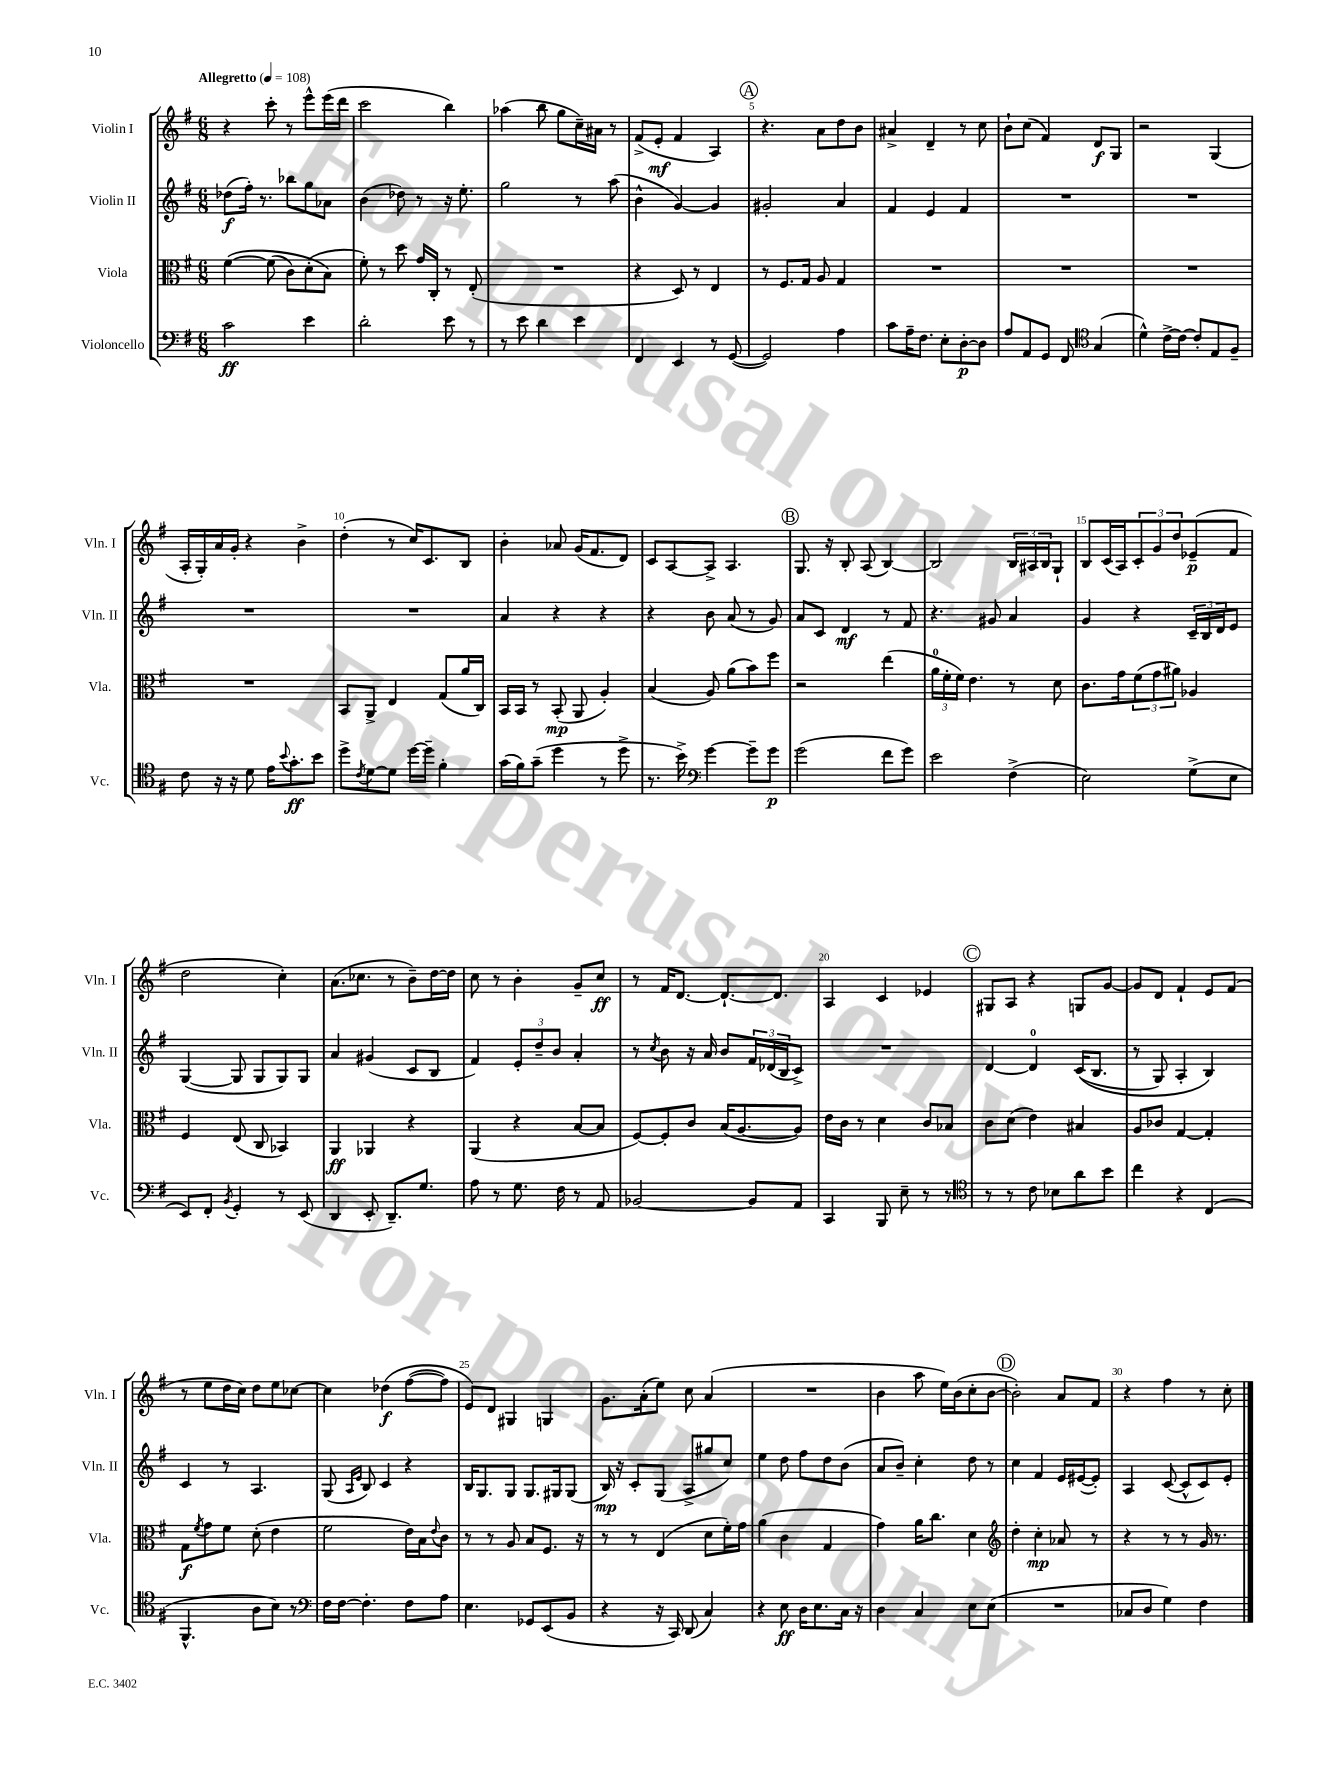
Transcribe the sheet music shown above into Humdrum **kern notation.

**kern	**kern	**kern	**kern
*staff4	*staff3	*staff2	*staff1
*clefF4	*clefC3	*clefG2	*clefG2
*k[f#]	*k[f#]	*k[f#]	*k[f#]
*M6/8	*M6/8	*M6/8	*M6/8
*MM108	*MM108	*MM108	*MM108
2c	&([4f#	(8dd-	4r
.	.	16ff#')	.
.	.	8.r	.
.	(8f#]	.	8ccc'
.	8c)	8bb-	8r
4e	(8d'	8gg	8eee^^
.	8B&)	8a-	(16eee
.	.	.	16ddd
=	=	=	=
2d'	8f#')	(4b	2ccc
.	8r	.	.
.	8dd	8dd-)	.
.	16g	8r	.
.	16C'	.	.
8e	8r	16r	4bb)
.	.	8.ee'	.
8r	(8E'	.	.
=	=	=	=
8r	2.r	2gg	(4aa-
8e	.	.	.
4d	.	.	8bb
.	.	.	8gg
4e	.	8r	16cc~)
.	.	.	16a#
.	.	(8aa	8r
=	=	=	=
4FF#	4r	4b^^	(8f#^
.	.	.	8e'
4EE	8D)	[4g)	4f#
.	8r	.	.
8r	4E	4g]	4A)
([8GG	.	.	.
=	=	=	=
2GG])	8r	2g#'	4.r
.	8.F#	.	.
.	16G	.	.
.	8A	.	8a
4A	4G	4a	8dd
.	.	.	8b
=	=	=	=
8c	2.r	4f#	4a#^
16A~	.	.	.
8.F#	.	.	.
.	.	4e	4d~
8E'	.	.	.
[8D'	.	4f#	8r
8D]	.	.	8cc
=	=	=	=
8A	2.r	2.r	8b`
8AA	.	.	(8cc
8GG	.	.	4f#)
8FF#	.	.	.
*clefC4	*	*	*
(4G	.	.	8d
.	.	.	8G
=	=	=	=
4d^^)	2.r	2.r	2r
[16c^	.	.	.
16c_	.	.	.
8c']	.	.	.
8E	.	.	(4G
8F#~	.	.	.
=	=	=	=
8c	2.r	2.r	16A'
.	.	.	16G')
16r	.	.	16a
16r	.	.	16g'
8d	.	.	4r
16e	.	.	.
8qqb	.	.	.
8.g'	.	.	.
.	.	.	4b^
8b	.	.	.
=	=	=	=
8dd^	8BB	2.r	(4dd'
8qc	.	.	.
[8d	8AA^	.	.
8d]	4E	.	8r
[16dd	.	.	16cc)
16dd~]	.	.	8.c
4f#'	(8G	.	.
.	16a	.	8B
.	16C)	.	.
=	=	=	=
(16g	16BB	4a	4b'
16f#)	16BB	.	.
(8g~	8r	.	.
4dd	(8BB'	4r	8a-
.	8AA	.	(16g
.	.	.	8.f#
8r	4A')	4r	.
8dd^	.	.	8d)
=	=	=	=
8.r	(4B	4r	8c
.	.	.	[8A
16b^)	.	.	.
*clefF4	*	*	*
[4g	8A)	8b	8A^]
.	(8a	(8a	4.A
8g~]	8b)	8r	.
8g	8ff#	8g)	.
=	=	=	=
(2g	2r	8a	8.G
.	.	8c	.
.	.	.	16r
.	.	4d	8B'
.	.	.	(8A
8f#	(4ee	8r	[4B)
8g)	.	8f#	.
=	=	=	=
2e	24a	4.r	2B]
.	24f#'	.	.
.	24f#)	.	.
.	4.e	.	.
.	.	8g#	.
(4F#^	8r	4a	24B
.	.	.	24A#
.	.	.	24B
.	8d	.	8G`
=	=	=	=
2E)	8.c	4g	8B
.	.	.	(16c
.	16g	.	16A)
.	(12f#	4r	12c'
.	12g	.	12g
.	12a#)	.	12dd
(8G^	4A-	24c~	(8e-~
.	.	24B	.
.	.	24d	.
8E	.	8e	8f#
=	=	=	=
8EE)	4F#	([4G	2dd
8FF#'	.	.	.
8qBB	.	.	.
4GG'	(8E	8G]	.
.	8C	8G	.
8r	4BB-)	8G)	4cc')
(8EE	.	8G	.
=	=	=	=
4DD	4AA	4a	(8.a
.	.	.	8.cc-
8EE'	4AA-	(4g#	.
8.DD~)	.	.	8r
.	4r	8c	8b~)
8.G	.	.	.
.	.	8B	[16dd
.	.	.	16dd]
=	=	=	=
8A	(4AA	4f#)	8cc
8r	.	.	8r
8.G	4r	12e'	4b'
.	.	12dd~	.
.	.	12b	.
16F#	.	.	.
8r	[8B	4a'	8g~
8AA	8B]	.	8cc
=	=	=	=
[2BB-	[8F#)	8r	8r
.	.	8qcc	.
.	8F#']	8b	16f#
.	.	.	[8.d
.	8c	16r	.
.	.	16a	.
.	(16B	8b	8.d`_
.	[8.A	.	.
8BB-]	.	24f#	.
.	.	(24d-	.
.	.	.	8.d]
.	.	24B	.
8AA	8A])	8c^)	.
=	=	=	=
4CC	16e	2.r	4A
.	16c	.	.
.	8r	.	.
8BBB	4d	.	4c
8E~	.	.	.
8r	8c	.	4e-
8r	8B-	.	.
=	=	=	=
*clefC4	*	*	*
8r	8c	[4d	8G#
8r	(8d	.	8A
8c	4e)	4d]	4r
8B-	.	.	.
8a	4B#	&((16c	8G
.	.	8.B	.
8b	.	.	[8g
=	=	=	=
4cc	8A	8r	8g]
.	8c-	8G)	8d
4r	[4G	4A'	4f#`
(4C	4G']	4B&)	8e
.	.	.	(8f#
=	=	=	=
4.FF#^^	8G	4c	8r
.	8qf#	.	.
.	8g	.	8ee
.	8f#	8r	16dd
.	.	.	16cc)
8A	(8d'	4.A	8dd
8B)	4e	.	8ee
8r	.	.	[8cc-
=	=	=	=
*clefF4	*	*	*
16F#	2f#	(8G	4cc-]
[16F#	.	.	.
.	.	16qqA	.
.	.	16qqe	.
4.F#']	.	8B)	.
.	.	4c	&(4dd-
8F#	16e)	4r	([8ff#
.	16B	.	.
.	8qqe	.	.
8A	8c	.	8ff#])
=	=	=	=
4.E	8r	16B	8e&)
.	.	8.G	.
.	8r	.	8d
.	8A	8G	4G#
8GG-	8B	8.G	.
(8EE	8.F#	.	4G
.	.	16G#	.
8BB	.	(8G#	.
.	16r	.	.
=	=	=	=
4r	8r	16B)	8.g
.	.	16r	.
.	8r	8c'	.
.	.	.	(16a'
16r	(4E	(8G	8ee)
16CC)	.	.	.
(8DD	.	8A^	8cc
4C)	8d	8gg#	(4a
.	16f#')	8cc)	.
.	16g	.	.
=	=	=	=
4r	(4a	4ee	2.r
8E	4c	8dd	.
16D	.	8ff#	.
8.E	.	.	.
.	4G	8dd	.
16C	.	(8b	.
16r	.	.	.
=	=	=	=
4D	4g)	8a	4b
.	.	8b~)	.
4C	16a	4cc'	8aa
.	8.cc	.	.
.	.	.	16ee)
.	.	.	(16b
8E	4d	8dd	8cc'
(8E	.	8r	[8b
=	=	=	=
*	*clefG2	*	*
2.r	4dd'	4cc	2b'])
.	4cc'	4f#	.
.	8a-	16e	8a
.	.	([16e#	.
.	8r	8e#'])	8f#
=	=	=	=
8C-	4r	4A	4r
8D	.	.	.
4G)	8r	([8c	4ff#
.	8r	8c^^]	.
4F#	16g	8c)	8r
.	8.r	.	.
.	.	8e'	8cc'
==	==	==	==
*-	*-	*-	*-
